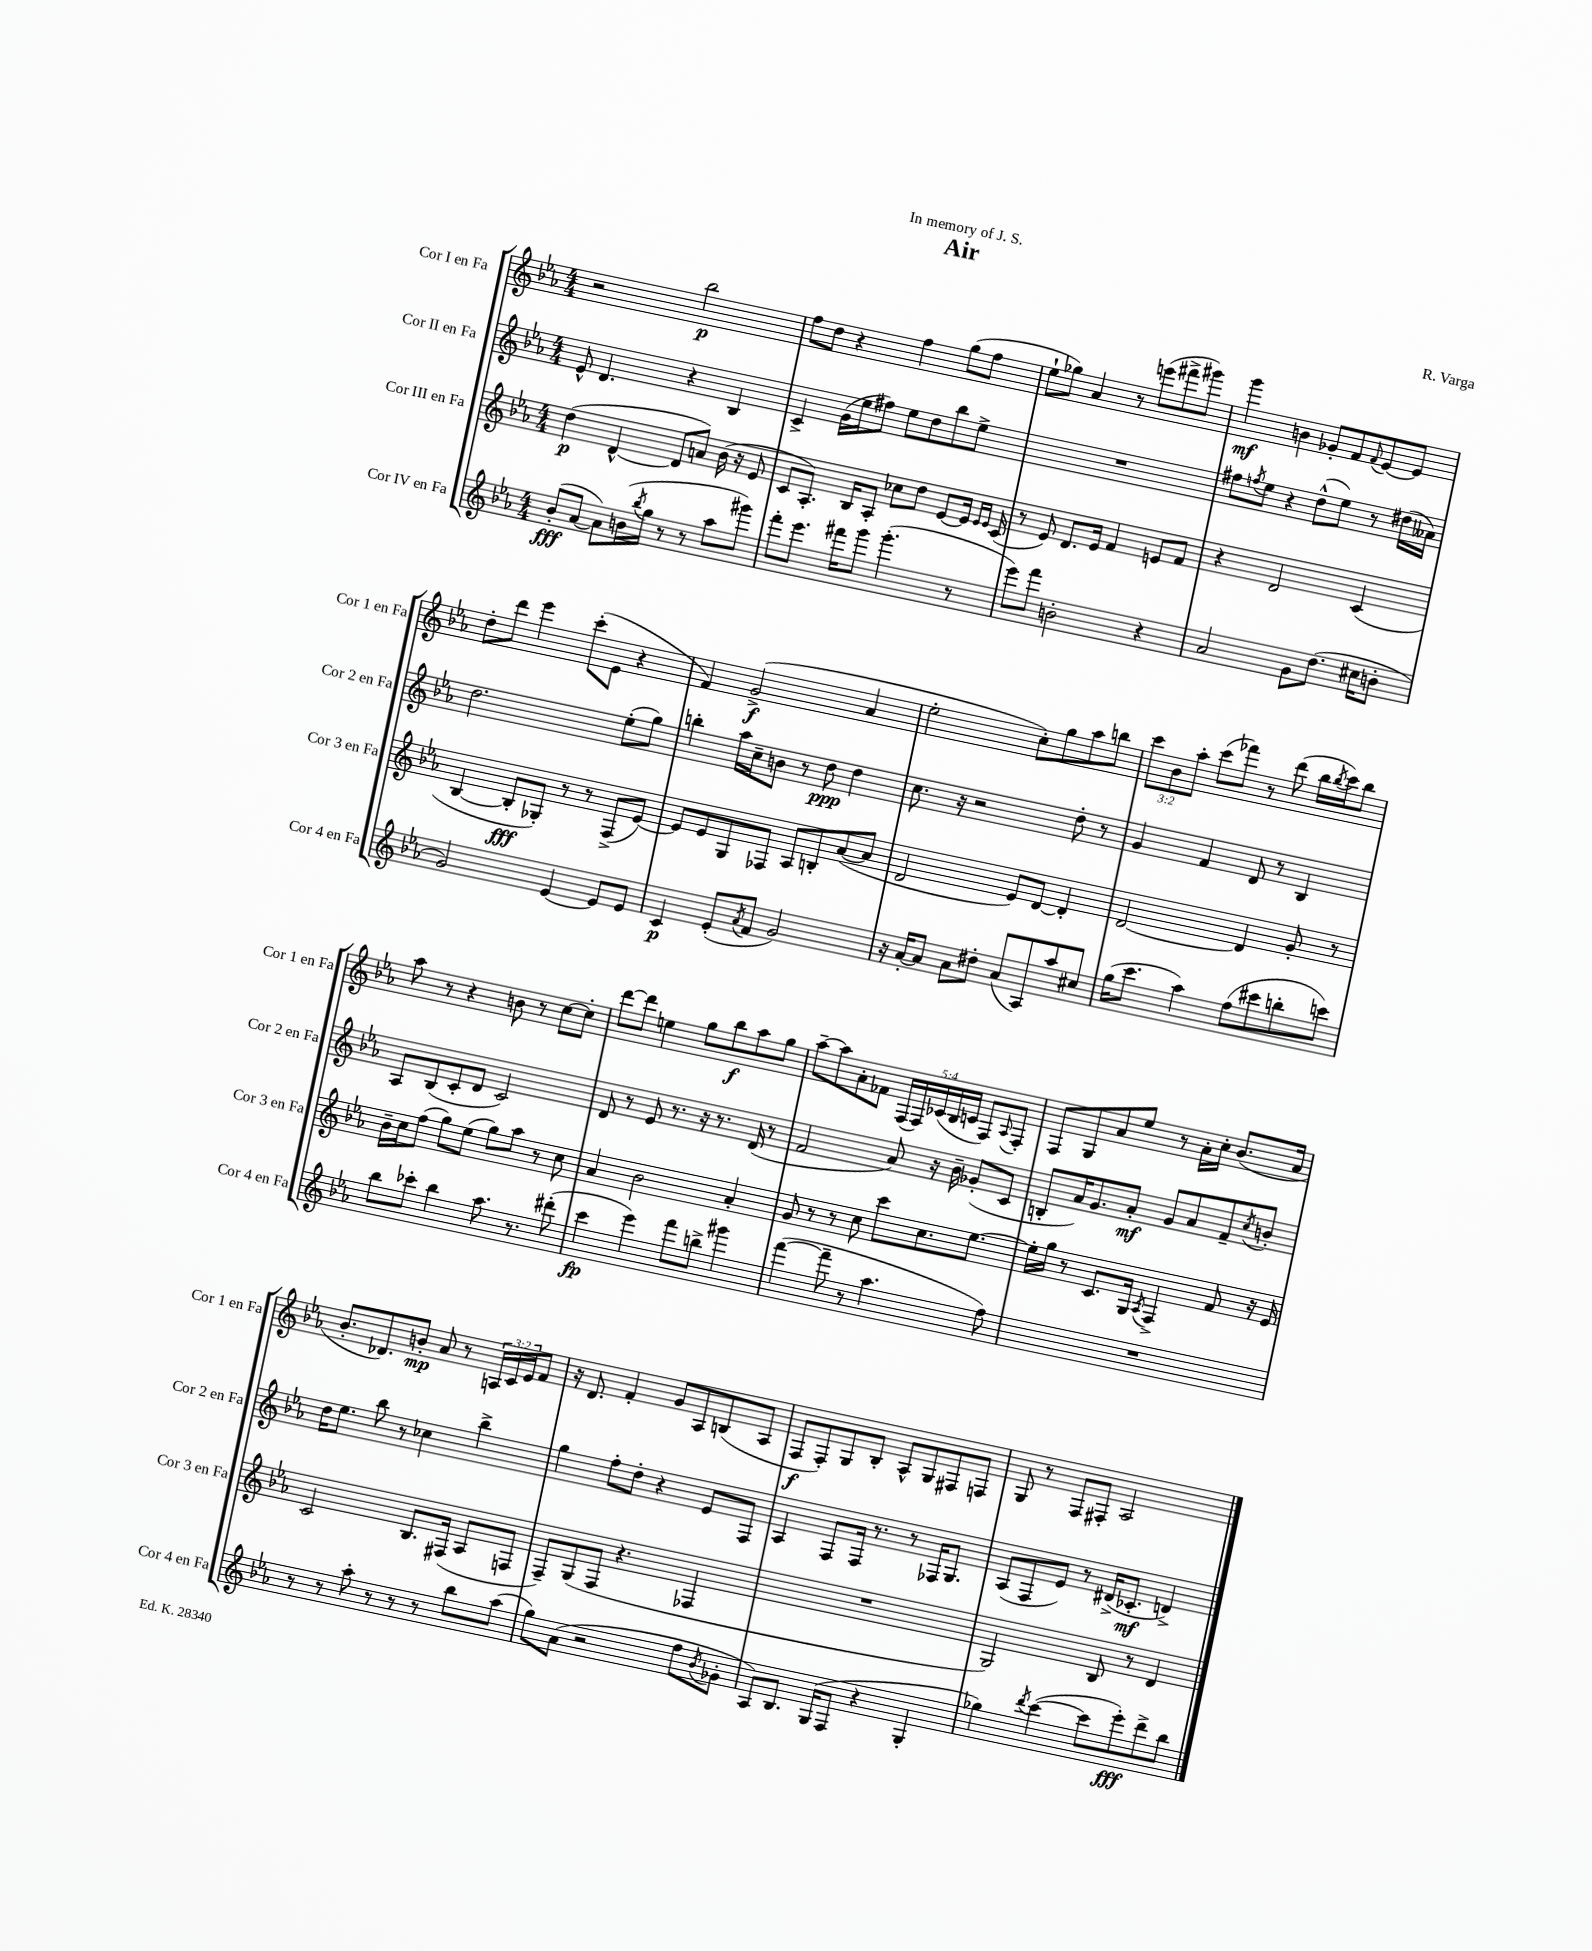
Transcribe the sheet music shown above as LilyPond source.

\header { title = "Air" composer = "R. Varga" dedication = "In memory of J. S." }
<<
\new StaffGroup <<
\new Staff = "s0" \with { instrumentName = "Cor I en Fa" shortInstrumentName = "Cor 1 en Fa" } {
    \clef treble \key ees \major \numericTimeSignature \time 4/4 \override Staff.TupletNumber.text = #tuplet-number::calc-fraction-text
    r2 bes''2\p |
    f''8 d''8 r4 f''4 g''8( f''8 |
    ees''8-! ges''8) aes'4 r8 e'''8( fis'''8-> gis'''8) |
    g'''4\mf b'4 ges'8-. f'8 \appoggiatura { f'8 } ees'8~ ees'8 |
    d''8-. d'''8 ees'''4 c'''8-.( ees'8 r4 |
    f'4) g'2->\f( aes'4 |
    ees''2-. c''8-.) g''8 aes''8 b''8 |
    \tuplet 3/2 { c'''8 bes'8 aes''8-. } c'''8( fes'''8) r8 d'''8( bes''16 \acciaccatura { bes''8 } c'''16) bes''8 |
    aes''8 r8 r4 b'8 r8 c''8~ c''8-. |
    d'''8~ d'''8 e''4 g''8 bes''8\f aes''8 g''8 |
    aes''8~-- aes''8 aes'8-. fes'8 \tuplet 5/4 { f16( f16) ces'16( bes16 c'16 } f8) \appoggiatura { aes8 } f8-. |
    f8 g8 aes'8 ees''8 r8 aes'16-. c''16-. bes'8.( aes'16 |
    bes'8.-. des'8.) b'8-.\mp aes'8 r8 \tuplet 3/2 { a16 c'16 ees'16 } f'8 |
    r16 d'8. f'4-. g'8 aes8 b8( aes8 |
    f8\f f8-.) g8 bes8-. aes8-^ g8 fis8 f8 |
    g8 r8 f8 fis8-. aes2 \bar "|." |
}
\new Staff = "s1" \with { instrumentName = "Cor II en Fa" shortInstrumentName = "Cor 2 en Fa" } {
    \clef treble \key ees \major \numericTimeSignature \time 4/4
    ees'8-^ d'4. r4 bes4 |
    c'4-> g'16( ees''16 fis''8) ees''8 d''8 bes''8 ees''8-> |
    R1 |
    fis''8 \acciaccatura { f''8 } ees''8 r4 d''8-^( ees''8) r8 dis''16( aeses'16) |
    d''2. ees''8-.( g''8) |
    b''4-. aes''16 c''16-- b'8 r8 d''8\ppp d''4 |
    c''8. r16 r2 d''8-. r8 |
    g'4 f'4 d'8 r8 bes4 |
    aes8 bes8( c'8-. d'8 c'2) |
    d'8 r8 ees'8 r8. r16 r8. d'16( r8 |
    f'2 aes'8) r16 bes'16-- ges'8-.( c'8 |
    b8-. aes'16) g'8. aes'8-.\mf g'8 aes'8 f'8-- \acciaccatura { c''8 } b'8-. |
    d''16 ees''8. bes''8 r8 ces''4 bes''4-> |
    g''4 f''8-. d''8-. r4 ees'8 f8 |
    aes4 f8 f16 r8. r8 fes16 g8. |
    aes8( f8 ees'8) r8 dis'16->( ces'8.-.\mf d'4->) \bar "|." |
}
\new Staff = "s2" \with { instrumentName = "Cor III en Fa" shortInstrumentName = "Cor 3 en Fa" } {
    \clef treble \key ees \major \numericTimeSignature \time 4/4
    d''4\p( d'4~-^ d'8 a'8) bes'16( r16 ees'8 |
    c'8 aes8.-.) bes16 aes8-. ces''8 d''8 ees'8~ ees'16 \grace { ees'16 ees'16 } c'16( |
    r8 ees'8) d'8. ees'16 f'4 e'8 f'8 |
    r4 d'2 c'4( |
    bes4~ bes8-.\fff ges8-.) r8 r8 f8->( ees'8~) |
    ees'8 ees'8 g8 fes8 aes8 b8-. aes'8~( aes'8 |
    d'2 ees'8) d'8~ d'4-. |
    d'2~ d'4 g'8-. r8 |
    bes'16-- c''16 f''8( g''8) ees''8( g''8) aes''8 r8 c''8 |
    aes'4 bes'2 aes'4-. |
    g'8 r8 r8 c''8 c'''8 c''8. ees''8.~ |
    ees''16-. g''16 r8 c'8. g16 \acciaccatura { aes8 } f4-> f'8 r16 ees'16 |
    c'2 bes8. fis16( aes8 f8 |
    f8--) g8( f8 r4. fes4 |
    R1 |
    g2) bes8 r8 d'4 \bar "|." |
}
\new Staff = "s3" \with { instrumentName = "Cor IV en Fa" shortInstrumentName = "Cor 4 en Fa" } {
    \clef treble \key ees \major \numericTimeSignature \time 4/4
    bes'8-.\fff( aes'8~ aes'8) b'16( \acciaccatura { bes''8 } g''16 r8 r8 aes''8 gis'''8) |
    f'''8-. ees'''8. fis'''16 g'''8 g'''4.-.( r8 |
    ees'''8) f'''8 b'2-. r4 |
    aes'2 g'8 d''8.( cis''16 b'8-. |
    g'2) ees'4~ ees'8 ees'8 |
    c'4\p ees'8-.( \acciaccatura { aes'8 } f'8 g'2) |
    r16 aes'16~-. aes'8 aes'8 dis''8-. aes'8( aes8) aes''8 cis''8 |
    g''16( c'''8. aes''4) f''8( cis'''8 b''8-. c'''8) |
    bes''8 ces'''8-. bes''4 aes''8. r8. dis'''8-.( |
    c'''4\fp ees'''4) f'''8 b''8-> gis'''4 |
    f'''4~( f'''8-- r8 aes''4. f''8) |
    R1 |
    r8 r8 aes''8-. r8 r8 r8 bes''8 aes''8( |
    g''8) aes'8( r2 f''8 \acciaccatura { bes'8 } ges'8-. |
    aes8) bes8. g16( f8 r4 g4-. |
    ges''4) \acciaccatura { d'''8 } c'''4~( c'''8 ees'''8-.\fff) d'''8-> bes''8 \bar "|." |
}
>>
>>
\layout { \context { \Score \remove "Bar_number_engraver" } }
